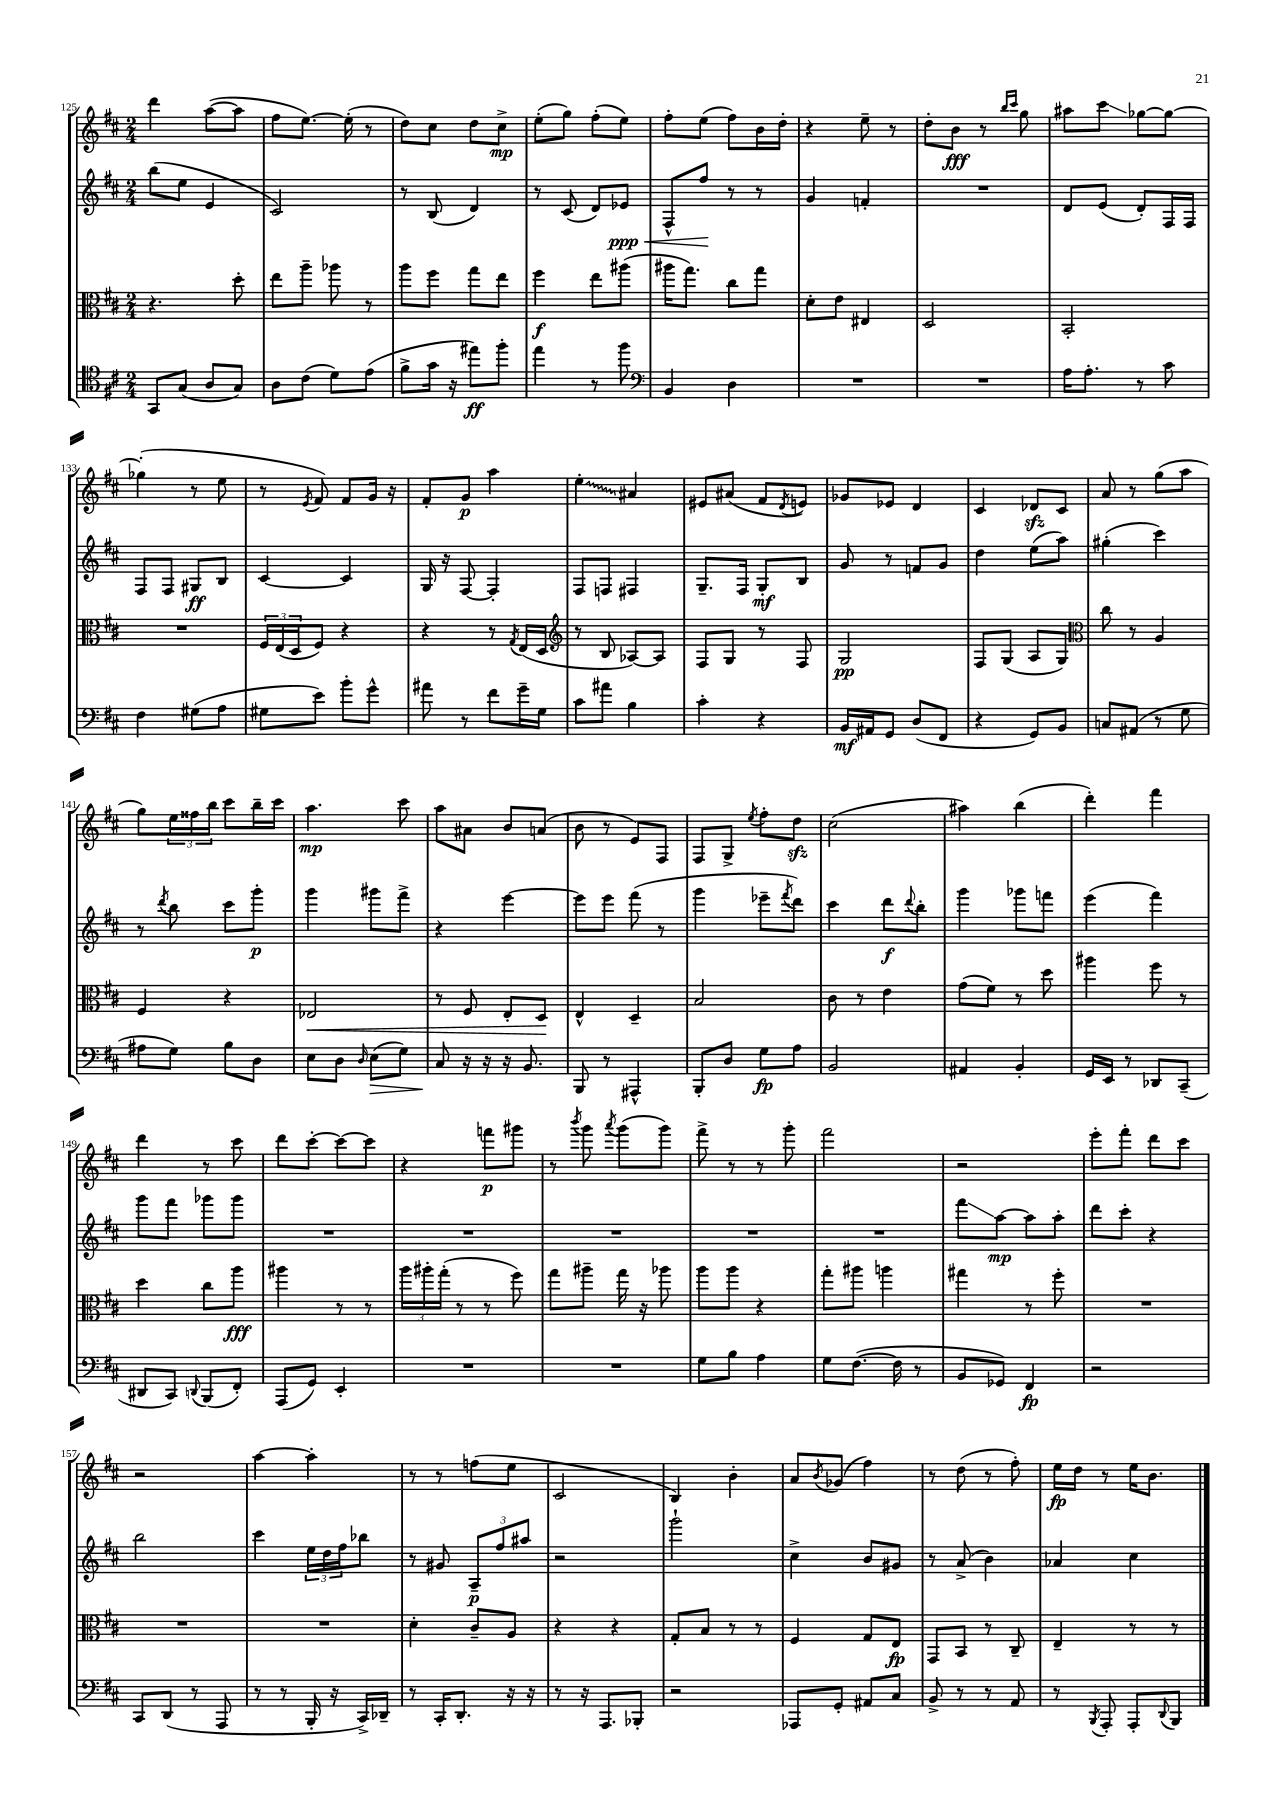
<<
\new StaffGroup <<
\new Staff = "s0" {
    \clef treble \key d \major \numericTimeSignature \time 2/4
    d'''4 a''8~( a''8 |
    fis''8 e''8.~) e''16-.( r8 |
    d''8) cis''8 d''8 cis''8->\mp |
    e''8-.( g''8) fis''8-.( e''8) |
    fis''8-. e''8( fis''8) b'16 d''16-. |
    r4 e''8-- r8 |
    d''8-. b'8\fff r8 \grace { b''16 cis'''16 } g''8 |
    ais''8 cis'''8\glissando ges''8~ ges''8~ |
    ges''4-.( r8 e''8 |
    r8 \acciaccatura { e'8 } fis'8) fis'8 g'16 r16 |
    fis'8-. g'8\p a''4 |
    \once \override Glissando.style = #'zigzag e''4-.\glissando ais'4 |
    eis'8 ais'8( fis'8 \acciaccatura { d'8 } e'8) |
    ges'8 ees'8 d'4 |
    cis'4 des'8\sfz cis'8 |
    a'8 r8 g''8( a''8 |
    g''8) \tuplet 3/2 { e''16 fisis''16 b''16 } cis'''8 b''16-- cis'''16 |
    a''4.\mp cis'''8 |
    a''8 ais'8 b'8 a'8( |
    b'8 r8 e'8) fis8 |
    fis8 g8-> \acciaccatura { e''8 } fis''8-. d''8\sfz |
    cis''2( |
    ais''4) b''4( |
    d'''4-.) fis'''4 |
    d'''4 r8 cis'''8 |
    d'''8 cis'''8~-. cis'''8~ cis'''8 |
    r4 f'''8\p gis'''8 |
    r8 \acciaccatura { b'''8 } g'''8 \acciaccatura { a'''8 } g'''8( g'''8) |
    fis'''8-> r8 r8 g'''8-. |
    fis'''2 |
    r2 |
    e'''8-. fis'''8-. d'''8 cis'''8 |
    r2 |
    a''4~ a''4-. |
    r8 r8 f''8( e''8 |
    cis'2 |
    b4) b'4-. |
    a'8 \acciaccatura { b'8 } ges'8( fis''4) |
    r8 d''8( r8 fis''8-.) |
    e''16\fp d''16 r8 e''16 b'8. \bar "|." |
}
\new Staff = "s1" {
    \clef treble \key d \major \numericTimeSignature \time 2/4
    b''8( e''8 e'4 |
    cis'2) |
    r8 b8( d'4) |
    r8 cis'8( d'8) ees'8\ppp\< |
    fis8-^ fis''8\! r8 r8 |
    g'4 f'4-. |
    R2 |
    d'8 e'8( d'8-.) fis16 fis16 |
    fis8 fis8 gis8\ff b8 |
    cis'4~ cis'4 |
    g16 r16 fis8~ fis4-. |
    fis8 f8 fis4 |
    g8.-- fis16 g8-.\mf b8 |
    g'8 r8 f'8 g'8 |
    d''4 e''8( a''8) |
    gis''4-.( cis'''4) |
    r8 \acciaccatura { d'''8 } b''8 cis'''8 g'''8-.\p |
    g'''4 gis'''8 fis'''8-> |
    r4 e'''4~ |
    e'''8 e'''8 fis'''8( r8 |
    g'''4 ees'''8-- \acciaccatura { fis'''8 } d'''8) |
    cis'''4 d'''8\f \appoggiatura { d'''8 } b''8-. |
    g'''4 ges'''8 f'''8 |
    e'''4( fis'''4) |
    g'''8 fis'''8 ges'''8 ges'''8 |
    R2 |
    R2 |
    R2 |
    R2 |
    R2 |
    fis'''8\glissando a''8~\mp a''8 a''8-. |
    d'''8 cis'''8-. r4 |
    b''2 |
    cis'''4 \tuplet 3/2 { e''16 d''16 fis''16 } bes''8 |
    r8 gis'8 \tuplet 3/2 { a8--\p fis''8 ais''8 } |
    r2 |
    g'''2-! |
    cis''4-> b'8 gis'8 |
    r8 a'8->( b'4) |
    aes'4 cis''4 \bar "|." |
}
\new Staff = "s2" {
    \clef alto \key d \major \numericTimeSignature \time 2/4
    r4. d''8-. |
    e''8 a''8-- aes''8 r8 |
    a''8 fis''8 g''8 e''8 |
    fis''4\f e''8 ais''8( |
    ais''16 g''8.) cis''8 g''8 |
    d'8-. e'8 eis4 |
    d2 |
    b,2-. |
    R2 |
    \tuplet 3/2 { fis16 e16( d16 } fis8) r4 |
    r4 r8 \acciaccatura { g8 } e16( d16 |
    \clef treble r8 b8 aes8~) aes8 |
    fis8 g8 r8 fis8 |
    g2\pp |
    fis8 g8( a8 g8) |
    \clef alto cis''8 r8 a4 |
    fis4 r4 |
    ees2\< |
    r8 fis8 e8-. d8\! |
    e4-^ d4-- |
    b2 |
    cis'8 r8 e'4 |
    g'8( fis'8) r8 d''8 |
    ais''4 fis''8 r8 |
    d''4 cis''8 a''8\fff |
    ais''4 r8 r8 |
    \tuplet 3/2 { a''16 ais''16-. g''16-.( } r8 r8 fis''8) |
    g''8 ais''8-- g''16 r16 aes''8 |
    a''8 a''8 r4 |
    g''8-. ais''8 a''4 |
    gis''4 r8 fis''8-. |
    R2 |
    R2 |
    R2 |
    d'4-. cis'8-- a8 |
    r4 r4 |
    g8-. b8 r8 r8 |
    fis4 g8 e8\fp |
    g,8 b,8 r8 cis8-- |
    e4-- r8 r8 \bar "|." |
}
\new Staff = "s3" {
    \clef tenor \key d \major \numericTimeSignature \time 2/4
    g,8 g8( a8 g8) |
    a8 cis'8( d'8) e'8( |
    fis'8-> g'16 r16 eis''8\ff) fis''8-. |
    e''4 r8 fis''8 |
    \clef bass b,4 d4 |
    R2 |
    R2 |
    a16 a8.-. r8 cis'8 |
    fis4 gis8( a8 |
    gis8 e'8) b'8-. g'8-^ |
    ais'8 r8 fis'8 g'16-- g16 |
    cis'8 ais'8 b4 |
    cis'4-. r4 |
    b,16\mf ais,16 g,8 d8( fis,8 |
    r4 g,8) b,8 |
    c8 ais,8( r8 g8 |
    ais8 g8) b8 d8 |
    e8 d8 \grace { d16 } e8\>( g8) |
    cis8\! r16 r16 r16 b,8. |
    b,,8 r8 ais,,4-^ |
    b,,8-. d8 g8\fp a8 |
    b,2 |
    ais,4 b,4-. |
    g,16 e,16 r8 des,8 cis,8--( |
    dis,8 cis,8) \appoggiatura { d,8 } b,,8( fis,8-.) |
    a,,8( g,8) e,4-. |
    R2 |
    R2 |
    g8 b8 a4 |
    g8 fis8.~( fis16 r8 |
    b,8 ges,8) fis,4\fp |
    r2 |
    cis,8 d,8( r8 a,,8 |
    r8 r8 b,,16-. r16 cis,16->) des,16-- |
    r8 cis,16-. d,8.-. r16 r16 |
    r8 r16 a,,8. bes,,8-. |
    r2 |
    aes,,8 g,8-. ais,8 cis8 |
    b,8-> r8 r8 a,8 |
    r8 \acciaccatura { b,,8 } a,,8-. a,,8-. \appoggiatura { d,8 } b,,8 \bar "|." |
}
>>
>>
\layout { \context { \Score currentBarNumber = #125 } }
